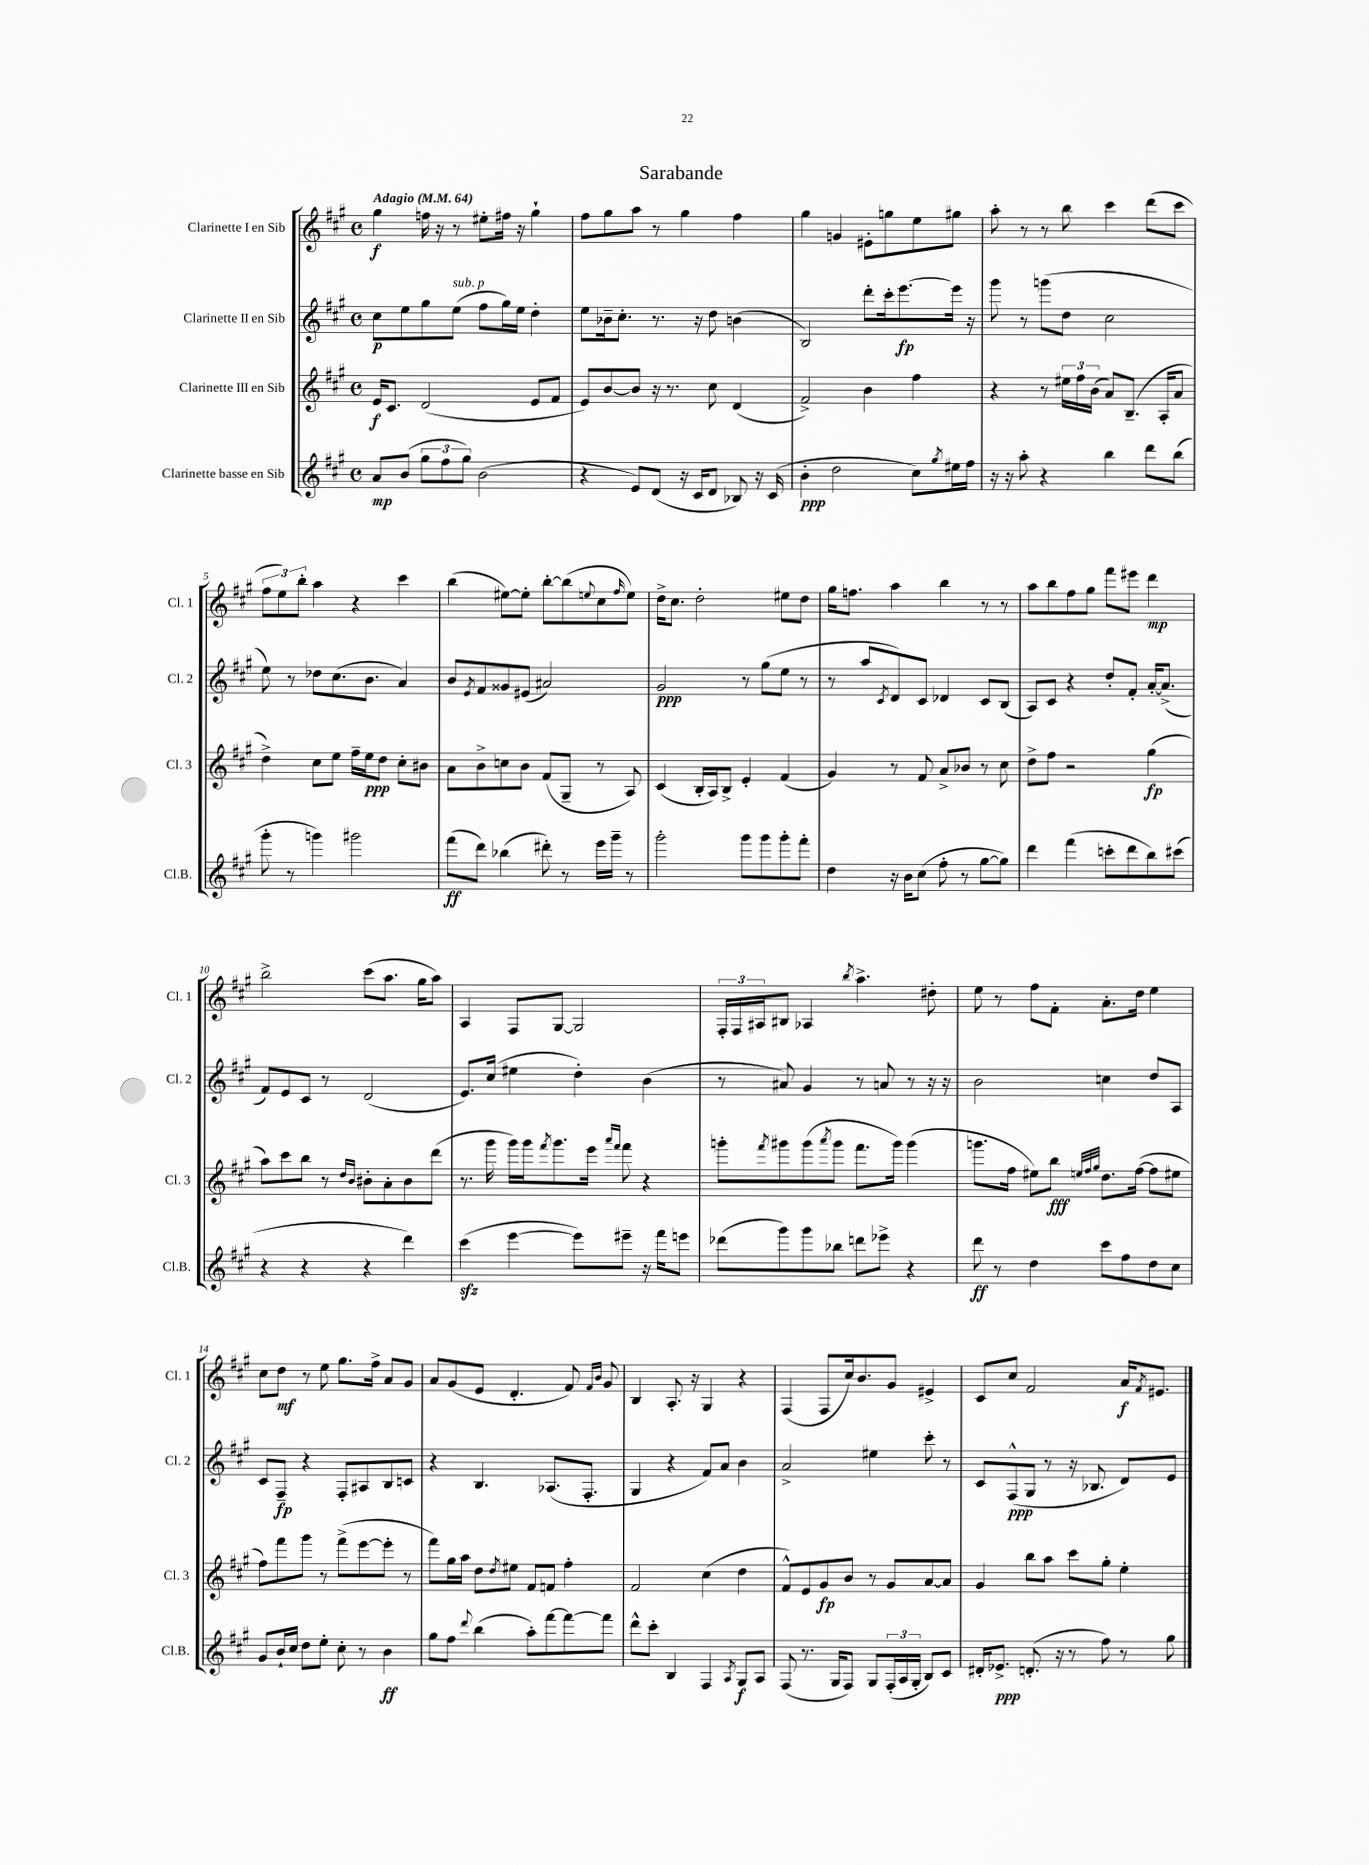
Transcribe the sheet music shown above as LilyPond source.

\header { title = "Sarabande" }
<<
\new StaffGroup <<
\new Staff = "s0" \with { instrumentName = "Clarinette I en Sib" shortInstrumentName = "Cl. 1" } {
    \clef treble \key a \major \defaultTimeSignature \time 4/4 \tempo "Adagio" 4 = 64
    gis''4\f f''16 r16 r8 eis''8-. fis''16 r16 gis''4-! |
    fis''8 gis''8 a''8 r8 gis''4 fis''4 |
    gis''4 g'4 eis'8-. g''8 e''8 gis''8 |
    a''8-. r8 r8 b''8 cis'''4 d'''8( cis'''8 |
    \tuplet 3/2 { fis''8 e''8) b''8-. } a''4 r4 cis'''4 |
    b''4( eis''8~) eis''8-. b''8~-. b''8( \appoggiatura { e''8 } cis''8 \grace { fis''16 } e''8) |
    d''16-> cis''8. d''2-. eis''8 d''8 |
    gis''16 f''8. a''4 b''4 r8 r8 |
    a''8 b''8 fis''8 gis''8 fis'''8 eis'''8 d'''4\mp |
    b''2-> cis'''8( a''8. gis''16 a''8) |
    a4 fis8 gis8~ gis2 |
    \tuplet 3/2 { fis16-. fis16 ais16 } bis8 aes4 \acciaccatura { b''8 } a''4.-> dis''8-. |
    e''8 r8 fis''8 fis'8-. a'8.-. d''16 e''4 |
    cis''8 d''8\mf r8 e''8 gis''8. fis''16-> a'8 gis'8 |
    a'8 gis'8( e'8 d'4.-. fis'8) \grace { fis'16 b'16 } gis'8 |
    b4 a8.-. r16 gis4 r4 |
    fis4( fis8 cis''16) b'8. gis'8 eis'4-> |
    cis'8 cis''8 fis'2 a'16\f \acciaccatura { fis'8 } eis'8. \bar "|." |
}
\new Staff = "s1" \with { instrumentName = "Clarinette II en Sib" shortInstrumentName = "Cl. 2" } {
    \clef treble \key a \major \defaultTimeSignature \time 4/4
    cis''8\p e''8 gis''8 e''8^\markup { \italic "sub. p" }( fis''8 gis''16) e''16 d''4-. |
    e''8 bes'16-- cis''8.-. r8. r16 d''8 b'4( |
    b2) d'''8-. cis'''16-. e'''8.~\fp e'''16 r16 |
    gis'''8 r8 g'''8( d''8 cis''2 |
    e''8) r8 des''8 cis''8.( b'8. a'4) |
    b'8 \acciaccatura { e'8 } fis'8 gisis'8 eis'8( ais'2) |
    gis'2\ppp r8 gis''8( e''8 r8 |
    r8 a''8 \acciaccatura { cis'8 } d'8) cis'8 des'4 cis'8 b8( |
    a8) cis'8 r4 d''8-. fis'8-. a'16~-. a'8.->( |
    fis'8) e'8 cis'8 r8 d'2( |
    e'8.) cis''16( eis''4 d''4-.) b'4( |
    r8 ais'8) gis'4 r8 a'8 r8 r16 r16 |
    b'2 c''4 d''8 a8 |
    cis'8 fis8--\fp r4 fis8-. ais8 b8 c'8 |
    r4 b4. aes8.( fis8.-. |
    gis4 r4 fis'8) a'8 b'4 |
    a'2-> eis''4 cis'''8-. r8 |
    cis'8 fis8-^\ppp( gis8 r8 r16 bes8. d'8) e'8 \bar "|." |
}
\new Staff = "s2" \with { instrumentName = "Clarinette III en Sib" shortInstrumentName = "Cl. 3" } {
    \clef treble \key a \major \defaultTimeSignature \time 4/4
    e'16\f cis'8. d'2( e'8 fis'8 |
    e'8) b'8~ b'8 r16 r8. cis''8 d'4( |
    fis'2->) b'4 fis''4 |
    r4 r8 \tuplet 3/2 { eis''16 fis''16 b'16( } a'8) b8.--( a16-. a'8 |
    d''4->) cis''8 e''8 fis''16-- e''16\ppp d''8 cis''8-. bis'8 |
    a'8 b'8-> c''8 b'8 fis'8( gis8-- r8 a8) |
    cis'4( b16-. a16) b8-> e'4-. fis'4( |
    gis'4) r8 fis'8 a'8-> bes'8 r8 cis''8 |
    d''8-> fis''8 r2 gis''4\fp( |
    a''8) cis'''8 b''8 r8 \grace { d''16 b'16 } bis'8-. a'8-. bis'8 d'''8( |
    r8. gis'''16 gis'''16) gis'''16 \acciaccatura { fis'''8 } gis'''8. e'''16 \grace { a'''16 fis'''16 } fis'''8 r4 |
    g'''8-. \acciaccatura { fis'''8 } gis'''8 gis'''8( \acciaccatura { a'''8 } gis'''8 fis'''8. gis'''16) gis'''4( |
    g'''8. fis''16 eis''8) b''8\fff \grace { e''32 fis''32 gis''32 } d''8. fis''16~( fis''8 eis''8 |
    fis''8) fis'''8 gis'''8 r8 fis'''8->( e'''8~ e'''8-. r8 |
    fis'''8) gis''16 a''16 d''8 \acciaccatura { d''8 } eis''8 fis'8 f'8 fis''4-. |
    fis'2 cis''4( d''4 |
    fis'8-^) e'8 gis'8\fp b'8 r8 gis'8 a'8~ a'8 |
    gis'4 b''8 a''8 cis'''8 gis''8-. e''4-. \bar "|." |
}
\new Staff = "s3" \with { instrumentName = "Clarinette basse en Sib" shortInstrumentName = "Cl.B." } {
    \clef treble \key a \major \defaultTimeSignature \time 4/4
    a'8\mp b'8( \tuplet 3/2 { gis''8 fis''8 gis''8) } b'2( |
    r4 e'8) d'8( r16 cis'16 d'8 bes8) r16 cis'16( |
    b'4-.\ppp d''2 cis''8) \acciaccatura { gis''8 } eis''16 fis''16 |
    r16 r16 a''8-. r4 b''4 d'''8 b''8( |
    gis'''8-. r8 g'''4) gis'''2 |
    fis'''8\ff( d'''8) bes''4( dis'''8-.) r8 e'''16 gis'''16-- r8 |
    gis'''2-. gis'''8 gis'''8 gis'''8-. fis'''8-. |
    d''4 r16 b'16 cis''8( fis''8-. r8 gis''8~ gis''8) |
    d'''4 fis'''4( c'''8-. d'''8 b''8) cis'''8( |
    r4 r4 r4 d'''4) |
    cis'''4\sfz( e'''4~ e'''8) eis'''8-- r16 fis'''16 e'''8 |
    des'''8( gis'''8) gis'''8 bes''8 d'''8 ees'''8-> r4 |
    d'''8\ff r8 d''4 cis'''8 fis''8 d''8 cis''8 |
    gis'8 b'16-! cis''16 d''8 e''8-. cis''8-. r8 b'4\ff |
    gis''8 fis''8 \appoggiatura { d'''8 } b''4( a''8-.) fis'''8~ fis'''8~ fis'''8 |
    d'''8-^ cis'''8-. b4 fis4 \acciaccatura { a8 } gis8\f a8 |
    fis8( r8. gis16 fis8) gis8 \tuplet 3/2 { fis16-.( a16 gis16-. } b8) cis'8 |
    dis'16-. ees'8.->\ppp d'8.-.( r16 r8 fis''8) r8 gis''8 \bar "|." |
}
>>
>>
